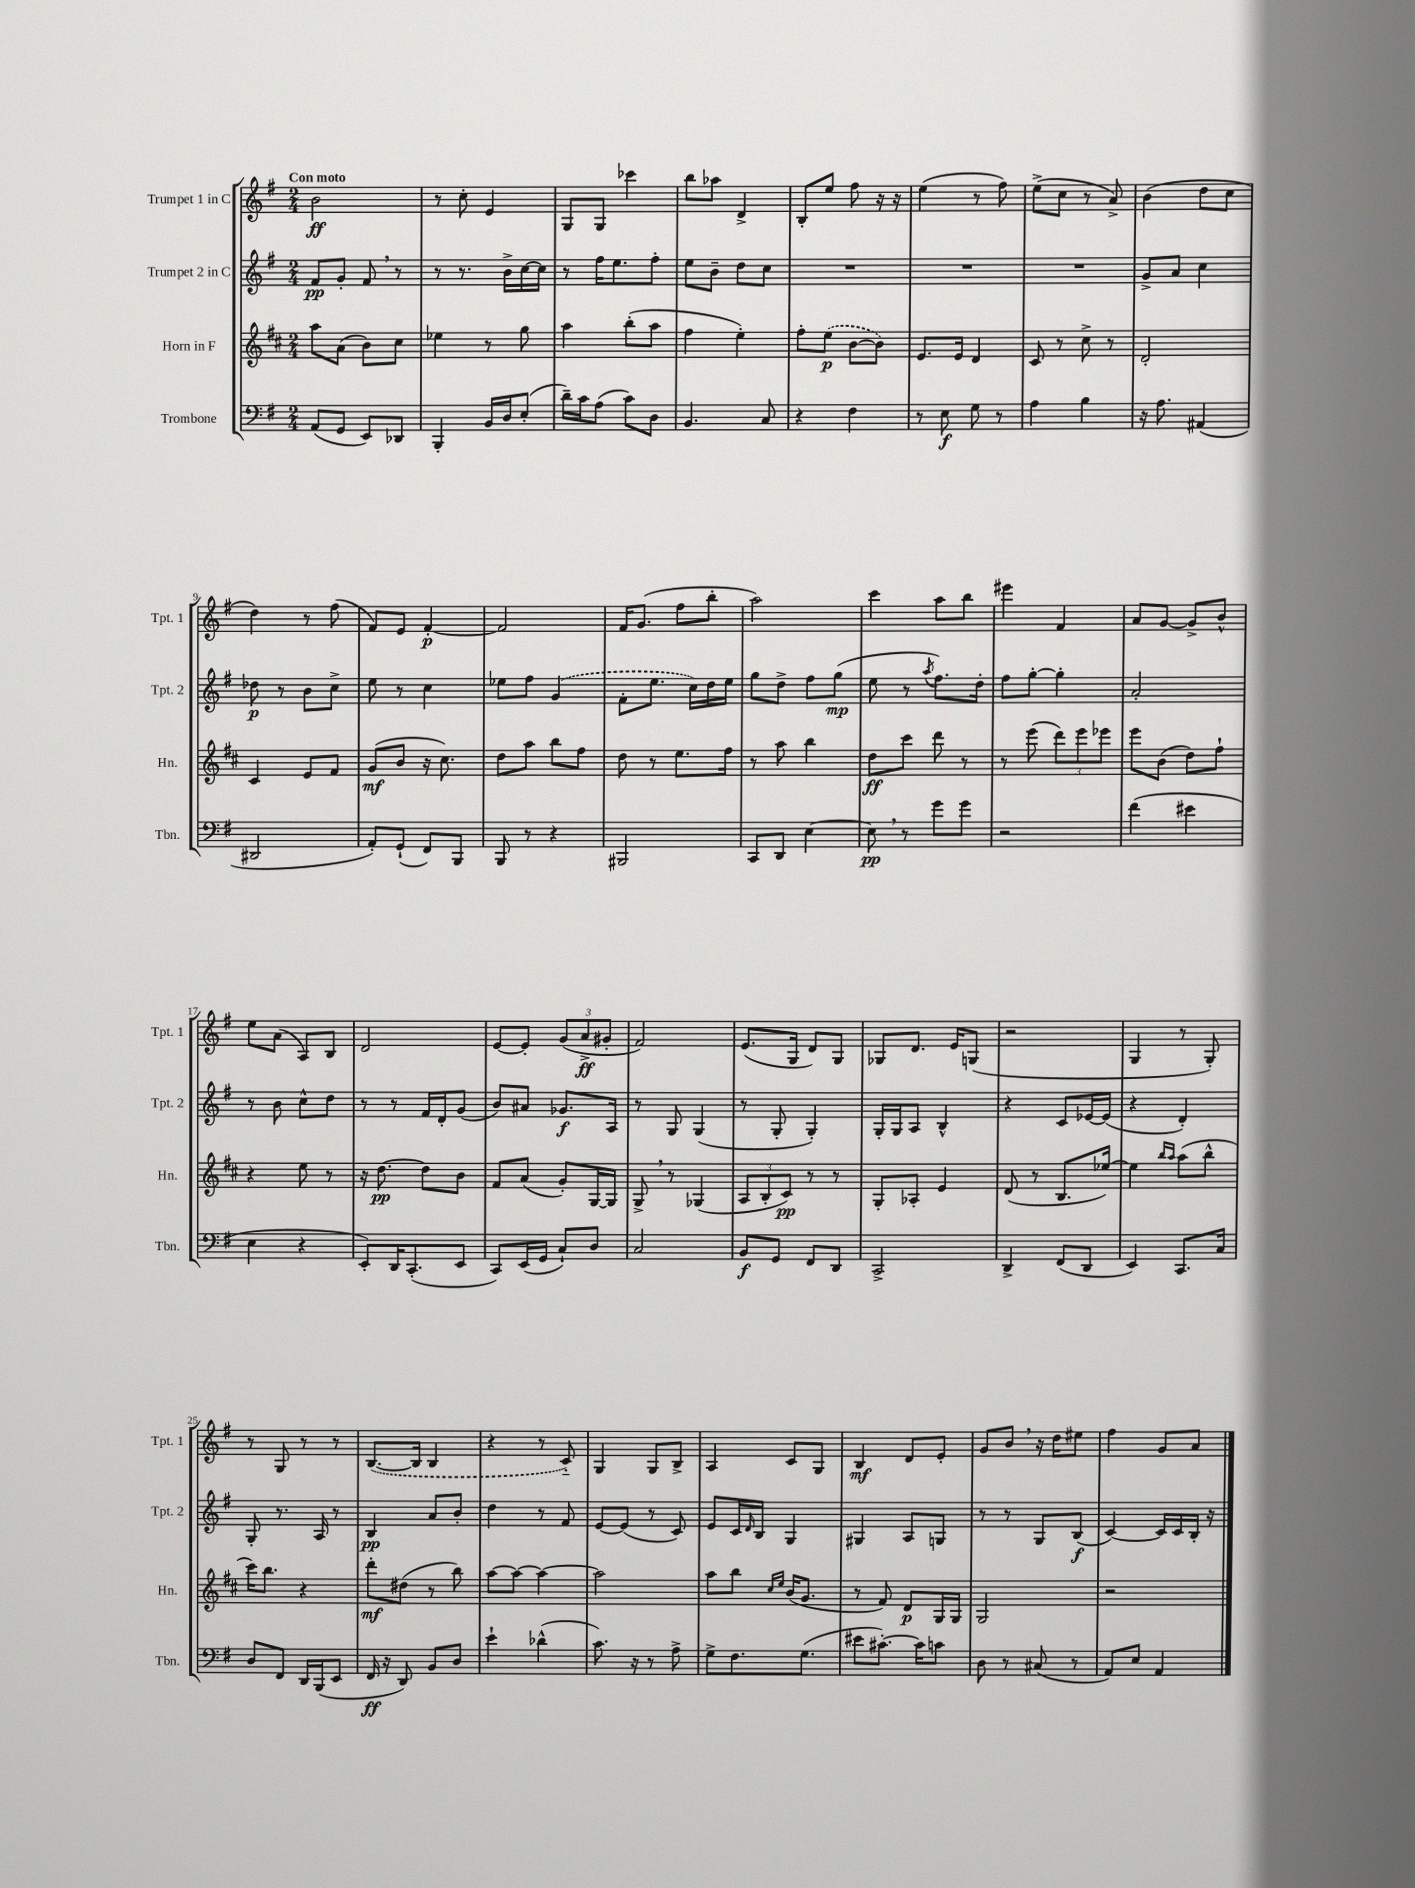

**kern	**kern	**kern	**kern
*staff4	*staff3	*staff2	*staff1
*clefF4	*clefG2	*clefG2	*clefG2
*k[f#]	*k[f#c#]	*k[f#]	*k[f#]
*M2/4	*M2/4	*M2/4	*M2/4
(8AA/L	8aa\L	8f#/L	2b\
8GG/J	(8a\J	8g'/J	.
8EE/L)	8b\L)	8f#/	.
8DD-/J	8cc#\J	8r	.
=	=	=	=
4BBB'/	4ee-\	8r	8r
.	.	8.r	8cc'\
16BB/LL	8r	.	4e/
16D/J	.	16b^\LL	.
(8E'/J	8gg\	[16cc\	.
.	.	16cc\]JJ	.
=	=	=	=
16d~\LL)	4aa\	8r	8G/L
16c\J	.	.	.
(8A\J	.	16ff#\LK	8G/J
.	.	8.ee\	.
8c\L)	(8bb'\L	.	4ccc-\
8D\J	8aa\J	8ff#'\J	.
=	=	=	=
4.BB/	4ff#\	8ee\L	8bb\L
.	.	8b~\J	8aa-\J
.	4ee'\)	8dd\L	4d^/
8C/	.	8cc\J	.
=	=	=	=
4r	8ff#'\L	2r	8B'/L
.	(8ee\J	.	8ee/J
4F#\	[8b\L	.	8ff#\
.	8b\]J)	.	16r
.	.	.	16r
=	=	=	=
8r	8.e/L	2r	(4ee\
8E\	.	.	.
.	16e/Jk	.	.
8G\	4d/	.	8r
8r	.	.	8ff#\)
=	=	=	=
4A\	8c#/	2r	(8ee^\L
.	8r	.	8cc\J
4B\	8cc#^\	.	8r
.	8r	.	8a^/)
=	=	=	=
16r	2d'/	8g^/L	(4b\
8.A\	.	.	.
.	.	8a/J	.
(4AA#/	.	4cc\	8dd\L
.	.	.	8cc\J
=	=	=	=
2DD#/	4c#/	8dd-\	4dd\)
.	.	8r	.
.	8e/L	8b\L	8r
.	8f#/J	8cc^\J	(8ff#\
=	=	=	=
8AA'/L)	(8g/L	8ee\	8f#/L)
(8GG`/J	8b/J	8r	8e/J
8FF#/L)	16r	4cc\	[4f#'/
.	8.cc#\)	.	.
8BBB/J	.	.	.
=	=	=	=
8BBB/	8dd\L	8ee-\L	2f#/]
8r	8aa\J	8ff#\J	.
4r	8bb\L	(4g/	.
.	8ff#\J	.	.
=	=	=	=
2BBB#/	8dd\	8f#'\L	16f#/LK
.	.	.	(8.g/J
.	8r	8.ee\J	.
.	8.ee\L	.	8ff#\L
.	.	16cc\LL)	.
.	.	16dd\	8bb'\J
.	16ff#\Jk	16ee\JJ	.
=	=	=	=
8CC/L	8r	8gg\L	2aa\)
8DD/J	8aa\	8dd^\J	.
[4E\	4bb\	8ff#\L	.
.	.	(8gg\J	.
=	=	=	=
8E\]	8dd\L	8ee\	4ccc\
8r	8ccc#\J	8r	.
.	.	8qaa/	.
8g\L	8ddd\	8.ff#\L)	8aa\L
8g\J	8r	.	8bb\J
.	.	16dd'\Jk	.
=	=	=	=
2r	8r	8ff#\L	4eee#\
.	(8eee\	[8gg'\J	.
.	12ddd\L)	4gg'\]	4f#/
.	12eee\	.	.
.	12eee-\J	.	.
=	=	=	=
(4f#\	8eee\L	2a'/	8a/L
.	(8b\J	.	[8g/J
4e#\	8dd\L)	.	8g^/]L
.	8ff#`\J	.	8b^^/J
=	=	=	=
4E\	4r	8r	8ee\L
.	.	8b\	(8a\J
4r	8ee\	8cc^^\L	8A/L)
.	8r	8dd\J	8B/J
=	=	=	=
8EE'/L)	16r	8r	2d/
.	[8.dd\	.	.
16DD/K	.	8r	.
(8.CC'/	.	.	.
.	8dd\]L	16f#/LL	.
.	.	16d'/J	.
8EE/J	8b\J	(8g/J	.
=	=	=	=
8CC/L)	8f#/L	8b/L)	[8e/L
(16EE/L	(8a/J	8a#/J	8e'/]J
16GG/JJ	.	.	.
8C`/L)	8g'/L)	8.g-/L	(12g/L
.	.	.	12a^/
8D/J	[16G/L	.	.
.	.	.	12g#'/J
.	16G/]JJ	16A/Jk	.
=	=	=	=
2C/	8G^/	8r	2f#/)
.	8r	8G/	.
.	(4G-/	(4G/	.
=	=	=	=
8BB/L	12A/L	8r	(8.e/L
.	12B'/	.	.
8GG/J	.	8G'/	.
.	12c#/J)	.	.
.	.	.	16G/Jk
8FF#/L	8r	4G'/)	8d/L)
8DD/J	8r	.	8G/J
=	=	=	=
2CC^/	8G'/L	16G'/LL	8G-/L
.	.	16G/J	.
.	8A-'/J	8A/J	8.d/J
.	4e/	4B^^/	.
.	.	.	16e/LK
.	.	.	(8G/J
=	=	=	=
4DD^/	(8d/	4r	2r
.	8r	.	.
(8FF#/L	8.B/L	8c/L	.
8DD/J	.	[16e-/L	.
.	[16ee-/Jk)	(16e-/]JJ	.
=	=	=	=
4EE/)	4ee-\]	4r	4G/
.	16qqbb/LL	.	.
.	16qqaa/JJ	.	.
8.CC/L	(8aa\L	4d'/)	8r
.	8bb^^\J	.	8G'/)
16C/Jk	.	.	.
=	=	=	=
8D/L	16ccc#\LK)	8G'/	8r
.	8.bb\J	.	.
8FF#/J	.	8.r	8G/
16DD/LL	4r	.	8r
(16BBB/J	.	16A/	.
8EE/J	.	8r	8r
=	=	=	=
16FF#/	8ddd'\L	4B/	([8.B/L
16r	.	.	.
8DD/)	(8dd#\J	.	.
.	.	.	16B/]Jk
8BB/L	8r	8a/L	4B/
8D/J	8bb\)	8b'/J	.
=	=	=	=
4e`\	[8aa\L	4dd\	4r
.	8aa\_J	.	.
(4d-^^\	4aa\_	8r	8r
.	.	8f#/	8c'~/)
=	=	=	=
8.c\)	2aa\]	[8e/L	4G/
.	.	(8e/]J	.
16r	.	.	.
8r	.	8r	8G/L
8A^\	.	8c/)	8B^/J
=	=	=	=
8G^\L	8aa\L	8e/L	4A/
8.F#\	8bb\J	16c/L	.
.	.	16qqd/	.
.	.	16B/JJ	.
.	16qqcc#/LL	.	.
.	16qqee/JJ	.	.
.	(16b/LK	4G/	8c/L
(8.G\J	8.g/J	.	.
.	.	.	8G/J
=	=	=	=
8e#\L	8r	4G#/	4B/
[8.c#'\J)	8f#/)	.	.
.	8d/L	8A/L	8d/L
16c#\]LK	.	.	.
8c\J	16G/L	8G/J	8e'/J
.	16G/JJ	.	.
=	=	=	=
8D\	2G/	8r	8g/L
8r	.	8r	8b/J
(8C#/	.	8G/L	16r
.	.	.	16dd\LK
8r	.	(8B/J	8ee#\J
=	=	=	=
8AA/L)	2r	[4c/)	4ff#\
8E/J	.	.	.
4AA/	.	16c/]LL	8g/L
.	.	16c/	.
.	.	16B'/JJ	8a/J
.	.	16r	.
==	==	==	==
*-	*-	*-	*-
